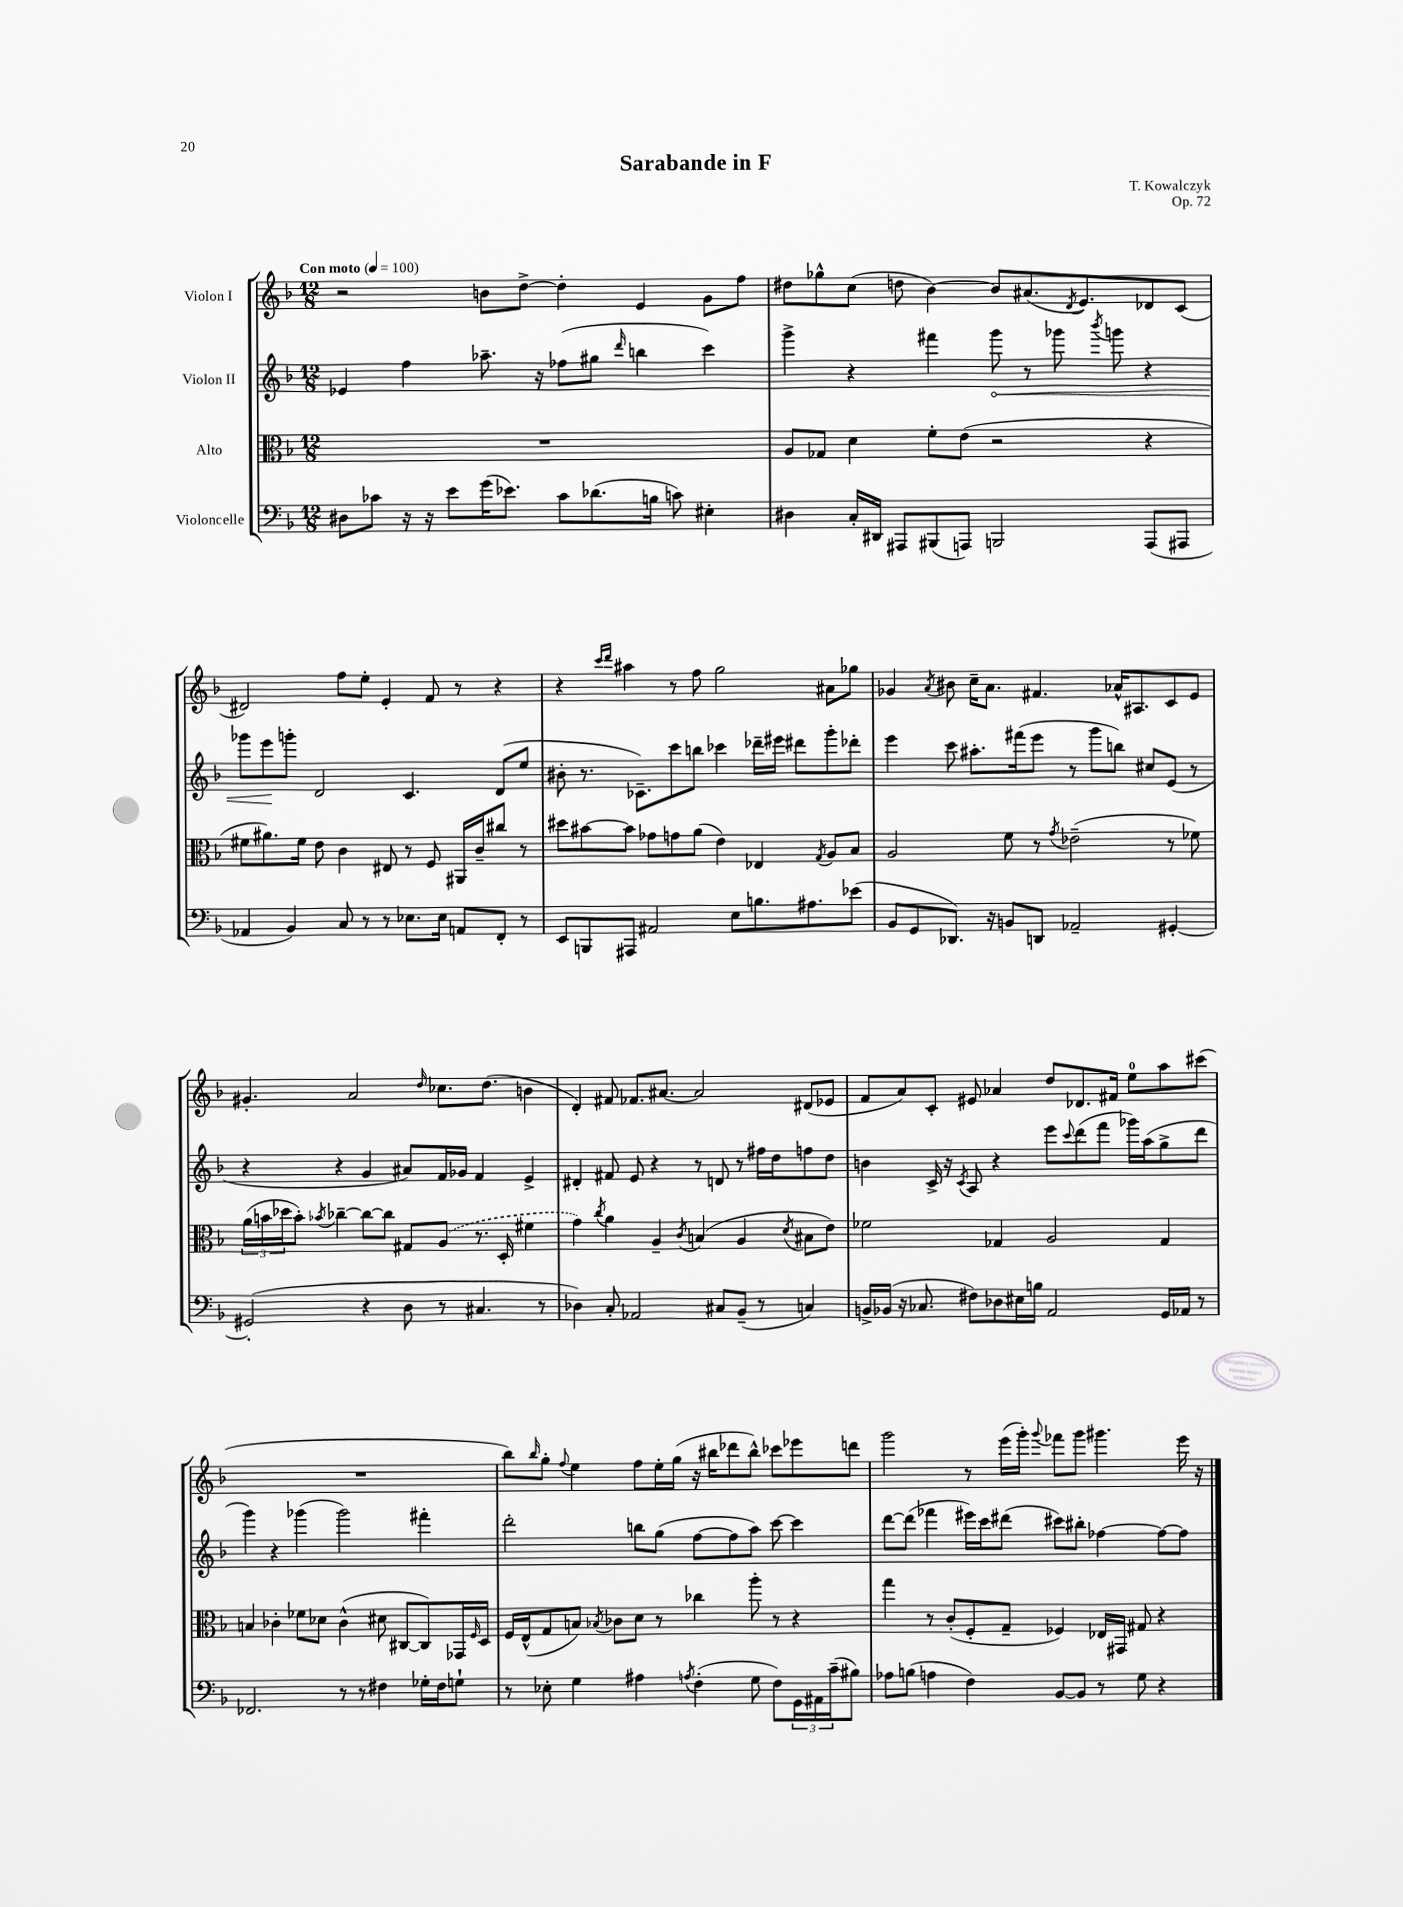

**kern	**kern	**kern	**dynam	**kern
*part4	*part3	*part2	*part2	*part1
*staff4	*staff3	*staff2	*staff2	*staff1
*I"Violoncelle	*I"Alto	*I"Violon II	*	*I"Violon I
*clefF4	*clefC3	*clefG2	*	*clefG2
*k[b-]	*k[b-]	*k[b-]	*	*k[b-]
*M12/8	*M12/8	*M12/8	*	*M12/8
*MM100	*MM100	*MM100	*	*MM100
=1	=1	=1	=1	=1
!	!	!	!	!LO:TX:a:B:t=Con moto
8D#X\L	1.r	4e-X/	.	2r
8c-X\J	.	.	.	.
16r	.	4ff\	.	.
16r	.	.	.	.
8e\L	.	.	.	.
(16g\K	.	8.aa-X~\	.	8bn\L
8.e-X\J)	.	.	.	.
.	.	.	.	[8dd^\J
.	.	16r	.	.
8c-\L	.	(8ff-X\L	.	4dd'\]
(8.d-X\	.	8gg#X\J	.	.
.	.	16qqddd/	.	.
.	.	4bbn\	.	4e/
16Bn\Jk	.	.	.	.
8cn\)	.	.	.	.
4E#X'\	.	4ccc\)	.	8g\L
.	.	.	.	8ff\J
=2	=2	=2	=2	=2
4D#X\	8A/L	4ggg^\	.	8dd#X\L
.	8G-X/J	.	.	8gg-X^^\
16C'/LL	4d\	4r	.	(8cc\J
16DD#X/JJ	.	.	.	.
8AAA#X/L	.	.	.	8ddn\
(8BBB#X/	8f'\L	4fff#X\	.	[4b-\)
8AAAn/J)	(8e\J	.	.	.
!	!	!	!LO:HP:b	!
2BBBn/	2r	8ggg\	<	8b-/L]
.	.	8r	.	(8.a#X/
.	.	8ggg-X\	.	.
.	.	.	.	8qd/
.	.	.	.	8.e/)
.	.	8qbbb-/	.	.
.	.	8gggn\	.	.
(8AAA/L	4r	4r	.	8d-X/
8AAA#X/J	.	.	.	(8c/J
!!LO:LB:g=z
=3	=3	=3	=3	=3
4AA-X/	8f#X\L	8ggg-X\L	.	2d#X/)
.	8.a#X\)	8eee\	.	.
4BB-/)	.	8gggn'\J	[	.
.	16f#\Jk	.	.	.
.	8e\	2d/	.	.
8C/	4c\	.	.	8ff\L
8r	.	.	.	8ee'\J
8r	8E#X/	.	.	4e'/
8.E-X\L	8r	4.c/	.	.
.	8F/	.	.	8f/
16E-\Jk	.	.	.	.
8AAn/L	16AA#X/LL	.	.	8r
.	16c~/J	.	.	.
8FF'/J	8cc#X/J	(8d/L	.	4r
8r	8r	8ee/J	.	.
=4	=4	=4	=4	=4
8EE/L	8dd#X\L	8b#X'\	.	4r
8BBBn/	[8b#X\	8.r	.	.
.	.	.	.	16qqccc/LL
.	.	.	.	16qqddd/JJ
8AAA#X/J	8b#\J]	.	.	4aa#X\
.	.	8.c-X~\L)	.	.
2AA#X/	8g-X\L	.	.	.
.	8gn\	8ccc\	.	8r
.	(8a\J	8bbn\J	.	8ff\
.	4e\)	4ccc-X\	.	2gg\
8E\L	.	.	.	.
8.Bn\	4E-X/	16ddd-X~\LL	.	.
.	.	16eee#X\JJ	.	.
.	.	8ddd#X\L	.	.
8.A#X\	.	.	.	.
.	8qG/	.	.	.
.	8A/L	8ggg'\	.	8a#X\L
(8e-X\J	8B-/J	8ddd-X'\J	.	8gg-X\J
=5	=5	=5	=5	=5
8BB-/L	2A/	4eee\	.	4g-X/
8GG/	.	.	.	.
.	.	.	.	8qa/
8.DD-X/J)	.	8ccc\	.	8b#X\
.	.	8.aa#X'\L	.	16cc~\KL
16r	.	.	.	8.a\J
8BBn/L	8f\	.	.	.
.	.	(16fff#X\k	.	.
8DDn/J	8r	8eee\J	.	4.f#X/
.	8qg/	.	.	.
2AA-X~/	(2e-X~\	8r	.	.
.	.	8ggg\L	.	.
.	.	8bbn\J)	.	16a-X^^/KL
.	.	.	.	8.A#X/
.	.	8cc#X/L	.	.
[4GG#X'/	8r	(8e/J	.	8c/
.	8f-X\)	8r	.	8e/J
!!LO:LB:g=z
=6	=6	=6	=6	=6
(2GG#X'/]	(24a\LL	4r	.	4.g#X'/
.	24bn\	.	.	.
.	24dd-X\J	.	.	.
.	8b'\J)	.	.	.
.	8qb-X/	.	.	.
.	[4cc-X~\	4r	.	.
.	.	.	.	2a/
4r	8cc-\L_	4g/	.	.
.	8cc-\J]	.	.	.
8D\	8G#X/L	8a#X/L)	.	.
.	.	.	.	16qqdd/
8r	(8A/J	16f/L	.	8.cc-X\L
.	.	16g-X/JJ	.	.
4.C#X/	8.r	4f/	.	.
.	.	.	.	(8.dd\J
.	16D'/	.	.	.
.	4f#X\	4e^/	.	4bn\
8r	.	.	.	.
=7	=7	=7	=7	=7
4D-X\)	4g\)	4d#X'/	.	4d'/)
.	8qcc/	.	.	.
8C'/	4a\	8f#X/	.	8f#X/
2AA-X/	.	8e/	.	8.f-X/L
.	4A~/	4r	.	.
.	.	.	.	[8.a#X/J
.	8qc/	.	.	.
.	(4Bn/	8r	.	2a#/]
8C#X/L	.	8dn/	.	.
(8BB-~/J	4A/	8r	.	.
8r	.	16ff#X\LL	.	.
.	.	16dd\J	.	.
.	8qd/	.	.	.
4Cn/)	8B#X\L	8ffn\	.	(8d#X/L
.	8e\J)	8dd\J	.	8e-X/J
=8	=8	=8	=8	=8
16BBn^/LL	2f-X\	4bn\	.	8f/L
(16BB-X/JJ	.	.	.	.
16r	.	.	.	8a/)
8.C-X/	.	.	.	.
.	.	16c^/	.	8c'/J
.	.	16r	.	.
.	.	8qc/	.	.
8F#X\L)	.	8A/	.	8e#X/
8D-X\	4G-X/	4r	.	4a-X/
16E#X\L	.	.	.	.
16Bn\JJ	.	.	.	.
2AA/	2A/	8eee\L	.	8dd/L
.	.	8qqccc/	.	.
.	.	(8ddd\	.	8.d-X/
.	.	8fff\J	.	.
.	.	.	.	16f#X/Jk
.	.	16ggg-X\LL)	.	8ee\L
.	.	(16aa\J	.	.
16GG/LL	4G-/	8gg^\	.	8aa\
16AA-X/JJ	.	.	.	.
8r	.	8ddd\J	.	(8ccc#X\J
!!LO:LB:g=z
=9	=9	=9	=9	=9
2.FF-X/	4Bn/	4ggg\)	.	1.r
.	4c-X'\	4r	.	.
.	8f-X\L	(4ggg-X\	.	.
.	8d-X\J	.	.	.
8r	(4c-^^\	2ggg-\)	.	.
8r	.	.	.	.
4F#X\	8d#X\	.	.	.
.	[8C#X/L	.	.	.
16G-X'\LL	8C#/])	4fff#X'\	.	.
16F#\J	.	.	.	.
8Gn`\J	16GG-X/L	.	.	.
.	16qqF/	.	.	.
.	16D/JJ	.	.	.
=10	=10	=10	=10	=10
8r	16F/LL	2ddd'\	.	8bb-\L)
.	(16E^^/J	.	.	.
.	.	.	.	16qqbb-/
8E-X'\	8G/	.	.	8gg'\J
.	.	.	.	8qqff/
4G\	8Bn/J)	.	.	4ee\
.	8qB-X/	.	.	.
.	8c-X\L	.	.	.
4A#X\	8d\J	8bbn\L	.	8ff\L
.	8r	(8gg\J	.	16ee'\L
.	.	.	.	(16gg\JJ
8qAn/	.	.	.	.
(4F'\	4cc-X\	[8ff\L	.	16r
.	.	.	.	16bb#X\KL
.	.	8ff\]	.	8ddd-X\
8G\	8aa'\	8aa\J)	.	8bb#^^\J)
8F\L)	8r	[8ccc\	.	8ccc-X\L
24GG\L	4r	4ccc\]	.	8eee-X\
24AA#X\	.	.	.	.
(24c~\J	.	.	.	.
8B#X\J)	.	.	.	8dddn\J
=11	=11	=11	=11	=11
8A-X\L	4gg\	[8ddd\L	.	2ggg\
(8Bn\J	.	(8ddd\J]	.	.
4An\	8r	4fff-X\	.	.
.	(8c'/L	.	.	.
4F\)	8F'/	16eee#X\LL)	.	8r
.	.	16ccc\J	.	.
.	8G~/J	(8ddd#X\J	.	(16eee\LL
.	.	.	.	16ggg'\JJ)
.	.	.	.	8qqggg/
[8BB-/L	4F-X/)	8ccc#X\L)	.	8fff-X\L
8BB-/J]	.	8bb#X'\J	.	8ggg\J
8r	16E-X/LL	[4ff-X\	.	4.ggg#X\
.	16GG#X/JJ	.	.	.
8G\	8G#X/	.	.	.
4r	4r	8ff-\L_	.	.
.	.	8ff-\J]	.	16eee\
.	.	.	.	16r
==	==	==	==	==
*-	*-	*-	*-	*-
